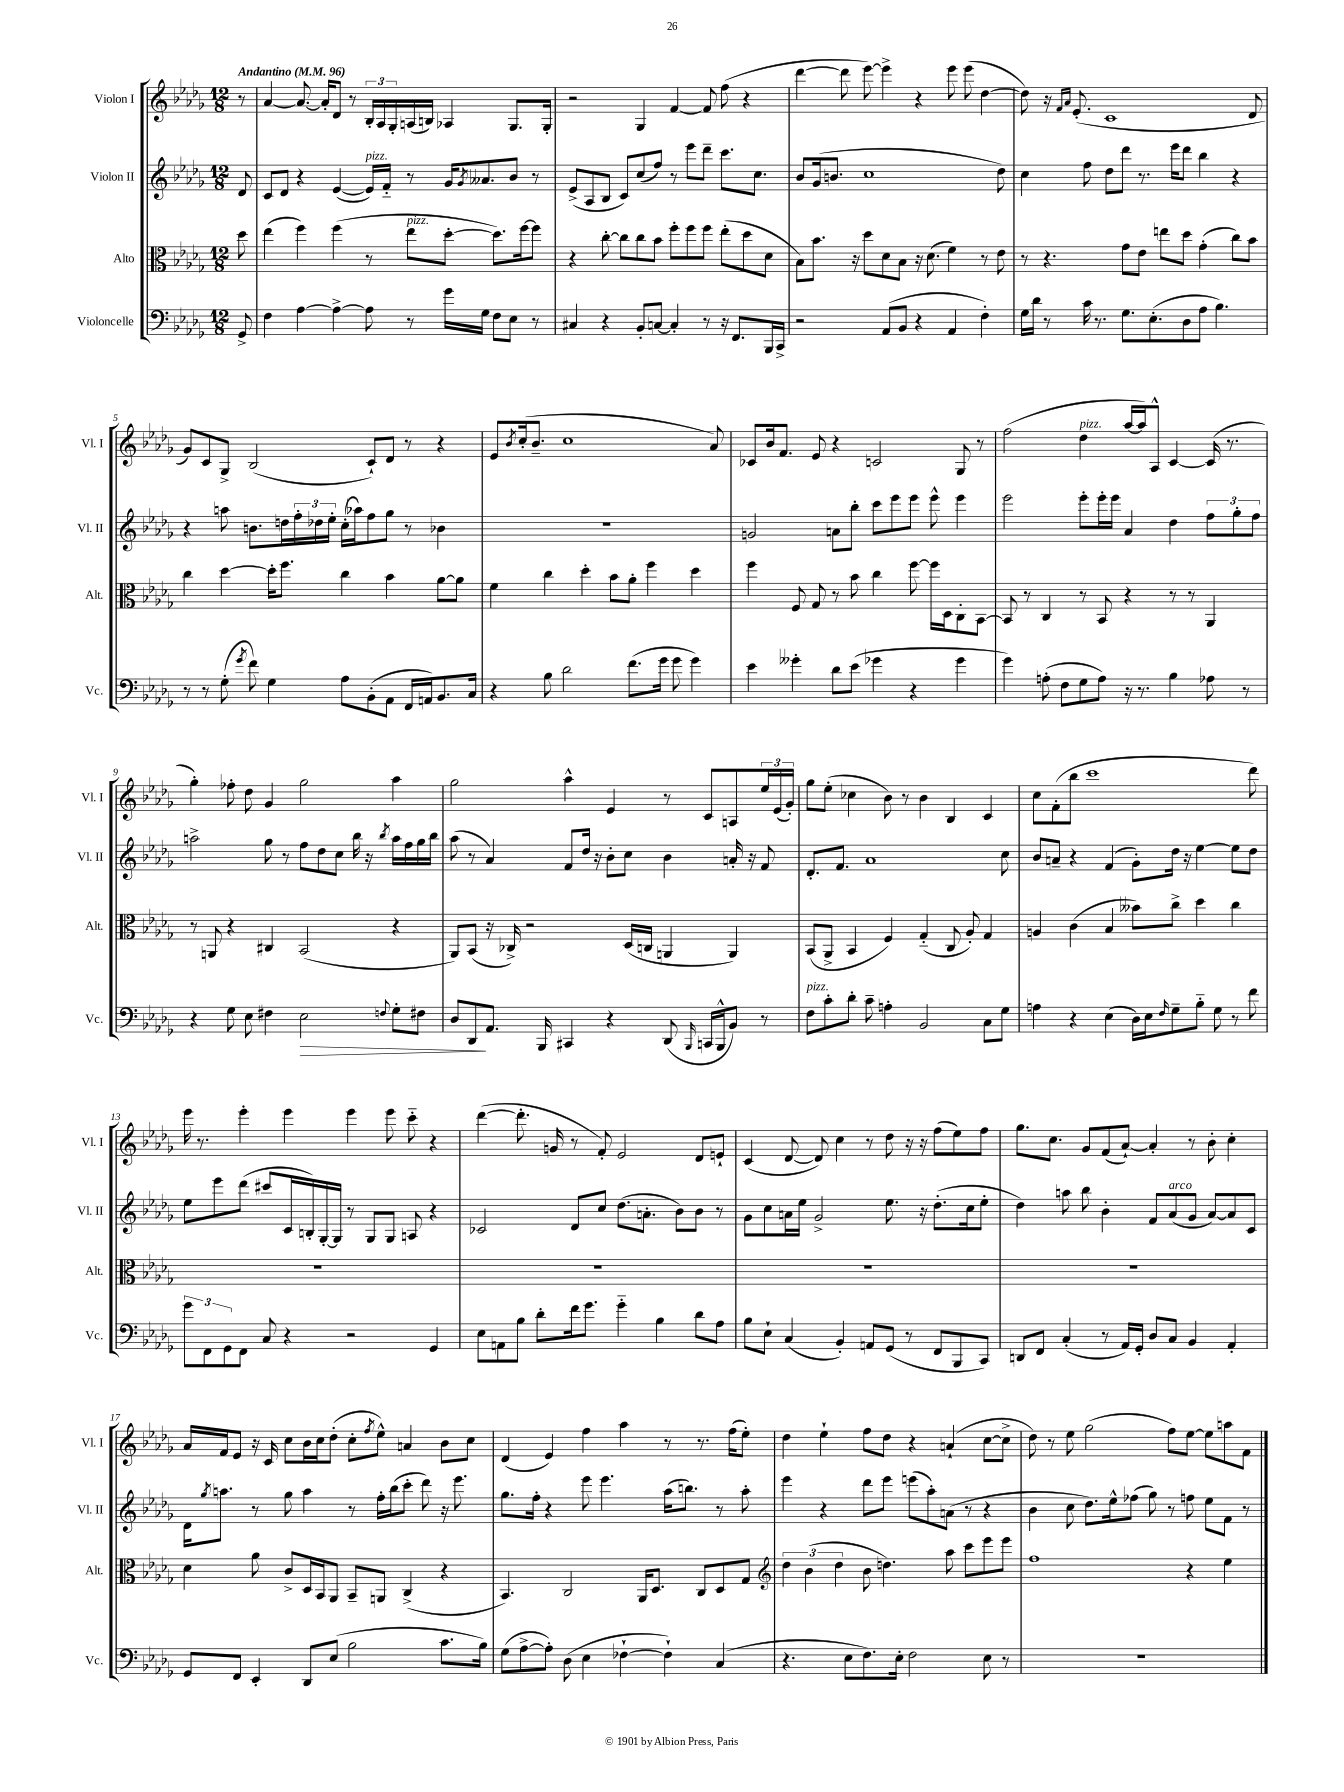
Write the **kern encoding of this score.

**kern	**dynam	**kern	**kern	**kern
*part4	*part4	*part3	*part2	*part1
*staff4	*staff4	*staff3	*staff2	*staff1
*I"Violoncelle	*	*I"Alto	*I"Violon II	*I"Violon I
*I'Vc.	*	*I'Alt.	*I'Vl. II	*I'Vl. I
*clefF4	*	*clefC3	*clefG2	*clefG2
*k[b-e-a-d-g-]	*	*k[b-e-a-d-g-]	*k[b-e-a-d-g-]	*k[b-e-a-d-g-]
*M12/8	*	*M12/8	*M12/8	*M12/8
*MM96	*	*MM96	*MM96	*MM96
=	=	=	=	=
!	!	!	!	!LO:TX:a:B:t=Andantino
8GG-^/	.	8dd-\	8d-/	8r
=1	=1	=1	=1	=1
4F\	.	(4ee-\	8c/L	[4a-/
.	.	.	8d-/J	.
[4A-\	.	4ff\)	4r	8.a-/_
.	.	.	.	16a-'/KL]
4A-^\_	.	(4ff\	([4e-/	8d-/J
.	.	.	.	8r
!	!	!	!LO:TX:a:i:t=pizz.	!
8A-\]	.	8r	16e-/LL])	24B-'/LL
.	.	.	.	24A-/
.	.	.	16f/JJ	.
.	.	.	.	24G-'/
!	!	!LO:TX:a:i:t=pizz.	!	!
8r	.	8ee-\L	8r	(16An/
.	.	.	.	16Bn/JJ)
16g-\LL	.	[8dd-'\J	16g-/KL	4A-X/
.	.	.	8qg-/	.
16G-\JJ	.	.	8.a--X/	.
8F\L	.	8.dd-\L])	.	.
8E-\J	.	.	8b-/J	8.G-/L
.	.	[16ff\k	.	.
8r	.	8ff\J]	8r	.
.	.	.	.	16G-'/Jk
=2	=2	=2	=2	=2
4C#X/	.	4r	(8e-^/L	2r
.	.	.	8A-/	.
4r	.	[8cc'\	8B-/J	.
.	.	8cc\L]	8c/L)	.
8BB-'/L	.	8cc\	(8cc/	4G-/
[8Cn/J	.	8b-\J	8ff/J)	.
4C'/]	.	8ff'\L	8r	[4f/
.	.	8ff\	8eee-\L	.
8r	.	8ff\J	8ddd-~\J	8f/]
16r	.	(8ee-'\L	8.ccc\L	(8ff\
8.FF/L	.	.	.	.
.	.	8dd-\	.	4r
.	.	.	8.cc\J	.
16BBB-/L	.	8d-\J	.	.
16CC^/JJ	.	.	.	.
=3	=3	=3	=3	=3
2r	.	8B-\L)	8b-/L	[4ddd-\
.	.	8.b-\J	(16g-/k	.
.	.	.	8.bn/J	.
.	.	.	.	8ddd-\]
.	.	16r	.	.
.	.	8dd-\L	1cc	[8eee-\)
(8AA-/L	.	8d-\	.	4eee-^\]
8BB-/J	.	8B-\J	.	.
4r	.	16r	.	4r
.	.	(8.d-\	.	.
4AA-/	.	4f\)	.	8eee-\
.	.	.	.	(8eee-\
4F'\)	.	8r	.	[4dd-\
.	.	8e-\	8dd-\)	.
=4	=4	=4	=4	=4
16G-\LL	.	8r	4cc\	8dd-\])
16d-\JJ	.	.	.	.
8r	.	4.r	.	16r
.	.	.	.	16qqf/LL
.	.	.	.	16qqa-/JJ
.	.	.	.	(8.e-'/
16c\	.	.	8ff\	.
8.r	.	.	.	.
.	.	.	8dd-\L	1c
8.G-\L	.	8g-\L	8ddd-\J	.
.	.	8e-\J	8.r	.
(8.E-'\	.	.	.	.
.	.	8een\L	.	.
.	.	.	16eee-\KL	.
8D-\	.	8dd-\J	8ddd-\J	.
8A-\J	.	(4g-'\	4bb-\	.
4.B-\)	.	.	.	.
.	.	8cc\L)	4r	.
.	.	8b-\J	.	8d-/
!!LO:LB:g=z
=5	=5	=5	=5	=5
8r	.	4cc\	4r	8g-/L)
8r	.	.	.	8c/
(8G-'\	.	[4dd-\	8aan\	8G-^/J
8qg-/	.	.	.	.
8f\)	.	.	8.bn\L	(2B-/
4G-\	.	16dd-'\KL]	.	.
.	.	8.ff\J	16ddn\L	.
.	.	.	24ff'\	.
.	.	.	24dd-X\	.
.	.	.	24ee-'\JJ	.
8A-\L	.	4cc\	(16cc'\LL	.
.	.	.	16aa-X\J)	.
(8BB-'\	.	.	8ff\	8c`/L)
8AA-\J	.	4b-\	8gg-\J	8d-/J
16FF/LL	.	.	8r	8r
16AAn/J)	.	.	.	.
8.BB-/	.	[8a-\L	4b-X\	4r
.	.	8a-\J]	.	.
16C/Jk	.	.	.	.
=6	=6	=6	=6	=6
4r	.	4f\	1.r	8e-/L
.	.	.	.	8qb-/
.	.	.	.	(16cc'/k
.	.	.	.	8.b-~/J
8B-\	.	4cc\	.	.
2d-\	.	.	.	1cc
.	.	4dd-'\	.	.
.	.	8b-\L	.	.
(8.f\L	.	8a-'\J	.	.
.	.	4ff\	.	.
16g-\Jk	.	.	.	.
8g-\	.	.	.	.
4g-\)	.	4dd-\	.	.
.	.	.	.	8a-/)
=7	=7	=7	=7	=7
4e-\	.	4ff\	2gn/	8c-X/L
.	.	.	.	16b-/k
.	.	.	.	8.f/J
4g--X'\	.	8F/	.	.
.	.	8G-/	.	8e-/
8d-\L	.	8r	8an\L	4r
(8e-\J	.	8b-\	8bb-'\J	.
4g-X\	.	4cc\	8ccc\L	2cn/
.	.	.	8eee-\	.
4r	.	[8ff\	8eee-\J	.
.	.	16ff\LL]	8eee-^^\	.
.	.	16D-\J	.	.
4g-\	.	8C'\	4eee-\	8G-/
.	.	[8BB-\J	.	8r
=8	=8	=8	=8	=8
4g-\)	.	8BB-/]	2eee-\	(2ff\
.	.	8r	.	.
(8An'\	.	4C/	.	.
8F\L	.	.	.	.
!	!	!	!	!LO:TX:a:i:t=pizz.
8G-\	.	8r	8eee-'\L	4dd-\
8A\J)	.	8BB-/	16eee-'\L	.
.	.	.	16eee-\JJ	.
16r	.	4r	4a-/	[16aa-/LL
8.r	.	.	.	16aa-/J])
.	.	.	.	8A-^^/J
4B-\	.	8r	4dd-\	[4c/
.	.	8r	.	.
8A-X\	.	4AA-/	12ff\L	(16c/]
.	.	.	.	8.r
.	.	.	12gg-'\	.
8r	.	.	.	.
.	.	.	12ff\J	.
!!LO:LB:g=z
=9	=9	=9	=9	=9
4r	.	8r	2aan^\	4gg-'\)
.	.	8AAn/	.	.
8G-\	.	4r	.	8ff-X'\
8E-\	.	.	.	8dd-\
4F#X\	.	4C#X/	8gg-\	4g-/
.	.	.	8r	.
!	!LO:HP:b	!	!	!
2E-\	>	(2BB-/	8ff\L	2gg-\
.	.	.	8dd-\	.
.	.	.	8cc\J	.
.	.	.	16bb-\	.
.	.	.	16r	.
8qqFn/	.	.	8qbb-/	.
8G-'\L	.	4r	16aa\LL	4aa-\
.	.	.	16ff\	.
8F#X\J	.	.	16gg-\	.
.	.	.	16bb-\JJ	.
=10	=10	=10	=10	=10
8D-/L	.	8AA-/L)	(8aa-\	2gg-\
8DD-/	.	(8BB-/J	8r	.
8.AA-/J	]	16r	4a-/)	.
.	.	16C-X^/)	.	.
.	.	2r	.	.
16BBB-/	.	.	.	.
4CC#X/	.	.	8f/L	4aa-^^\
.	.	.	16dd-/Jk	.
.	.	.	16r	.
4r	.	.	8b-'\L	4e-/
.	.	(16D-/LL	8cc\J	.
.	.	16Cn/JJ	.	.
(8DD-/	.	4AAn/	4b-\	8r
16qqBBB-/	.	.	.	.
16CCn/LL	.	.	.	8c/L
16BBB-^^/J	.	.	.	.
8BB-/J)	.	4AA/)	16an'/	8An/
.	.	.	16r	.
8r	.	.	8f/	24ee-/L
.	.	.	.	(24e-/
.	.	.	.	24g-'/JJ)
=11	=11	=11	=11	=11
!LO:TX:a:i:t=pizz.	!	!	!	!
8F\L	.	(8BB-/L	8.d-'/L	8gg-\L
8c'\	.	8AA-^/J	.	(8ee-'\J
.	.	.	8.f/J	.
8d-'\J	.	4BB-/	.	4cc-X\
8c~\	.	.	1a-	.
4An'\	.	4F/)	.	8b-\)
.	.	.	.	8r
2BB-/	.	(4G-/	.	4b-\
.	.	8C/	.	4B-/
.	.	8A-'/)	.	.
8C\L	.	4G-/	.	4c/
8G-\J	.	.	8cc\	.
=12	=12	=12	=12	=12
4An\	.	4An/	8b-/L	8cc\L
.	.	.	8an~/J	(8f'\
4r	.	(4c\	4r	8bb-\J
.	.	.	.	1ccc
(4E-\	.	4B-/	(4f/	.
16D-\LL)	.	8b--X\L)	8g-'\L)	.
16E-\J	.	.	.	.
16qqF/	.	.	.	.
8G-~\	.	8cc^\J	16dd-\Jk	.
.	.	.	16r	.
8B-\J	.	4dd-\	[4ee-\	.
8G-\	.	.	.	.
8r	.	4cc\	8ee-\L]	.
8f\	.	.	8dd-\J	8ddd-\)
!!LO:LB:g=z
=13	=13	=13	=13	=13
12g-\L	.	1.r	8ee-\L	16eee-\
.	.	.	.	8.r
12FF\	.	.	.	.
.	.	.	8eee-\	.
12GG-\	.	.	.	.
8FF\J	.	.	(8ddd-\J	4eee-'\
8C/	.	.	8ccc#X/L	.
4r	.	.	16c/L	4eee-\
.	.	.	16Bn'/)	.
.	.	.	[16G-'/	.
.	.	.	16G-/JJ]	.
2r	.	.	8r	4eee-\
.	.	.	8G-/L	.
.	.	.	8G-/J	8eee-\
.	.	.	8An/	8ccc\
4GG-/	.	.	4r	4r
=14	=14	=14	=14	=14
8E-\L	.	1.r	2c-X/	([4ddd-\
8AAn\	.	.	.	.
8B-\J	.	.	.	8.ddd-'\]
8d-'\L	.	.	.	.
.	.	.	.	16gn/
16f\k	.	.	8d-/L	8r
8.g-\J	.	.	.	.
.	.	.	8cc/J	8f'/)
4g-\	.	.	(8.dd-\L	2e-/
.	.	.	8.an'\J	.
4B-\	.	.	.	.
.	.	.	8b-\L)	.
8d-\L	.	.	8b-\J	8d-/L
8A-\J	.	.	8r	8en`/J
=15	=15	=15	=15	=15
8B-\L	.	1.r	8g-\L	(4c/
8E-`\J	.	.	8cc\	.
(4C/	.	.	16an\L	[8d-/
.	.	.	16ee-\JJ	.
.	.	.	2g-^/	8d-/])
4BB-'/)	.	.	.	4cc\
8AAn/L	.	.	.	8r
(8GG-/J	.	.	8.ee-\	8dd-\
8r	.	.	.	16r
.	.	.	16r	16r
8FF/L	.	.	(8.dd-'\L	(8ff\L
8BBB-/	.	.	.	8ee-\)
.	.	.	16cc\k	.
8CC/J)	.	.	8ee-'\J	8ff\J
=16	=16	=16	=16	=16
8DDn/L	.	1.r	4dd-\)	8.gg-\L
8FF/J	.	.	.	.
.	.	.	.	8.cc\J
(4C'/	.	.	8aan\	.
.	.	.	8bb-\	8g-/L
8r	.	.	4b-'\	(8f/
16AA-/LL)	.	.	.	[8a-`/J)
16GG-'/JJ	.	.	.	.
8D-/L	.	.	8f/L	4a-'/]
!	!	!	!LO:TX:a:i:t=arco	!
8C/J	.	.	(8a-/	.
4BB-/	.	.	8g-/J	8r
.	.	.	[8a-/L)	8b-'\
4AA-'/	.	.	8a-/]	4cc'\
.	.	.	8c/J	.
!!LO:LB:g=z
=17	=17	=17	=17	=17
8GG-/L	.	4d-\	16d-\KL	16a-/LL
.	.	.	8qgg-/	.
.	.	.	8.aan\J	16f/J
8FF/J	.	.	.	8e-/J
4EE-'/	.	8a-\	8r	16r
.	.	.	.	16c/
.	.	8c^/L	8gg-\	8cc\L
8DD-/L	.	16D-/L	4aa\	16b-\L
.	.	16BB-/J	.	16cc\J
(8E-/J	.	8AA-/J	.	(8dd-'\J
2B-\	.	8BB-~/L	8r	8cc'\L
.	.	.	.	8qff/
.	.	8AAn/J	16ff'\LL	8ee-^^\J)
.	.	.	(16bb-\J	.
.	.	(4C^/	8ccc'\J	4an/
.	.	.	8ddd-\)	.
8.c\L	.	4r	16r	8b-\L
.	.	.	8.eee-\	.
.	.	.	.	8cc\J
16B-\Jk)	.	.	.	.
=18	=18	=18	=18	=18
(8G-\L	.	4.BB-/)	8.gg-\L	(4d-/
[8A-^\	.	.	.	.
.	.	.	16ff'\Jk	.
8A-'\J])	.	.	4r	4e-/)
(8D-\	.	2C/	.	.
4E-\	.	.	8eee-\	4ff\
.	.	.	4.eee-\	.
[4F-X`\	.	.	.	4aa-\
.	.	16AA-/KL	.	.
.	.	8.D-/J	.	.
4F-`\])	.	.	(16aa-\KL	8r
.	.	.	8.bbn\J)	.
.	.	8C/L	.	8.r
(4C/	.	8D-/	8r	.
.	.	.	.	(16ff\KL
.	.	8G-/J	8aa-'\	8ee-'\J)
=19	=19	=19	=19	=19
*	*	*clefG2	*	*
4.r	.	6dd-\	4eee-\	4dd-\
.	.	(6b-\	.	.
.	.	.	4r	4ee-`\
.	.	6dd-\	.	.
8E-\L	.	.	.	.
8.F\)	.	8b-\	8ddd-\L	8ff\L
.	.	4.ddn\)	8eee-\J	8dd-\J
16E-'\Jk	.	.	.	.
2F\	.	.	(8eeen\L	4r
.	.	.	8aa-'\)	.
.	.	8aa-\	(8an\J	(4an`/
.	.	8ccc\L	8r	.
8E-\	.	8eee-\	4r	[8cc\L
8r	.	8eee-\J	.	8cc^\J]
=20	=20	=20	=20	=20
1.r	.	1ff	4b-\	8dd-\)
.	.	.	.	8r
.	.	.	8cc\	8ee-\
.	.	.	8.dd-\L)	(2gg-\
.	.	.	16ee-^^\k	.
.	.	.	(8ff-X\J	.
.	.	.	8gg-\)	.
.	.	.	8r	8ff\L)
.	.	4r	8ffn\	[8ee-\J
.	.	.	8ee-\L	8ee-\L]
.	.	4ee-\	8f\J	8aan\
.	.	.	8r	8f\J
==	==	==	==	==
*-	*-	*-	*-	*-
